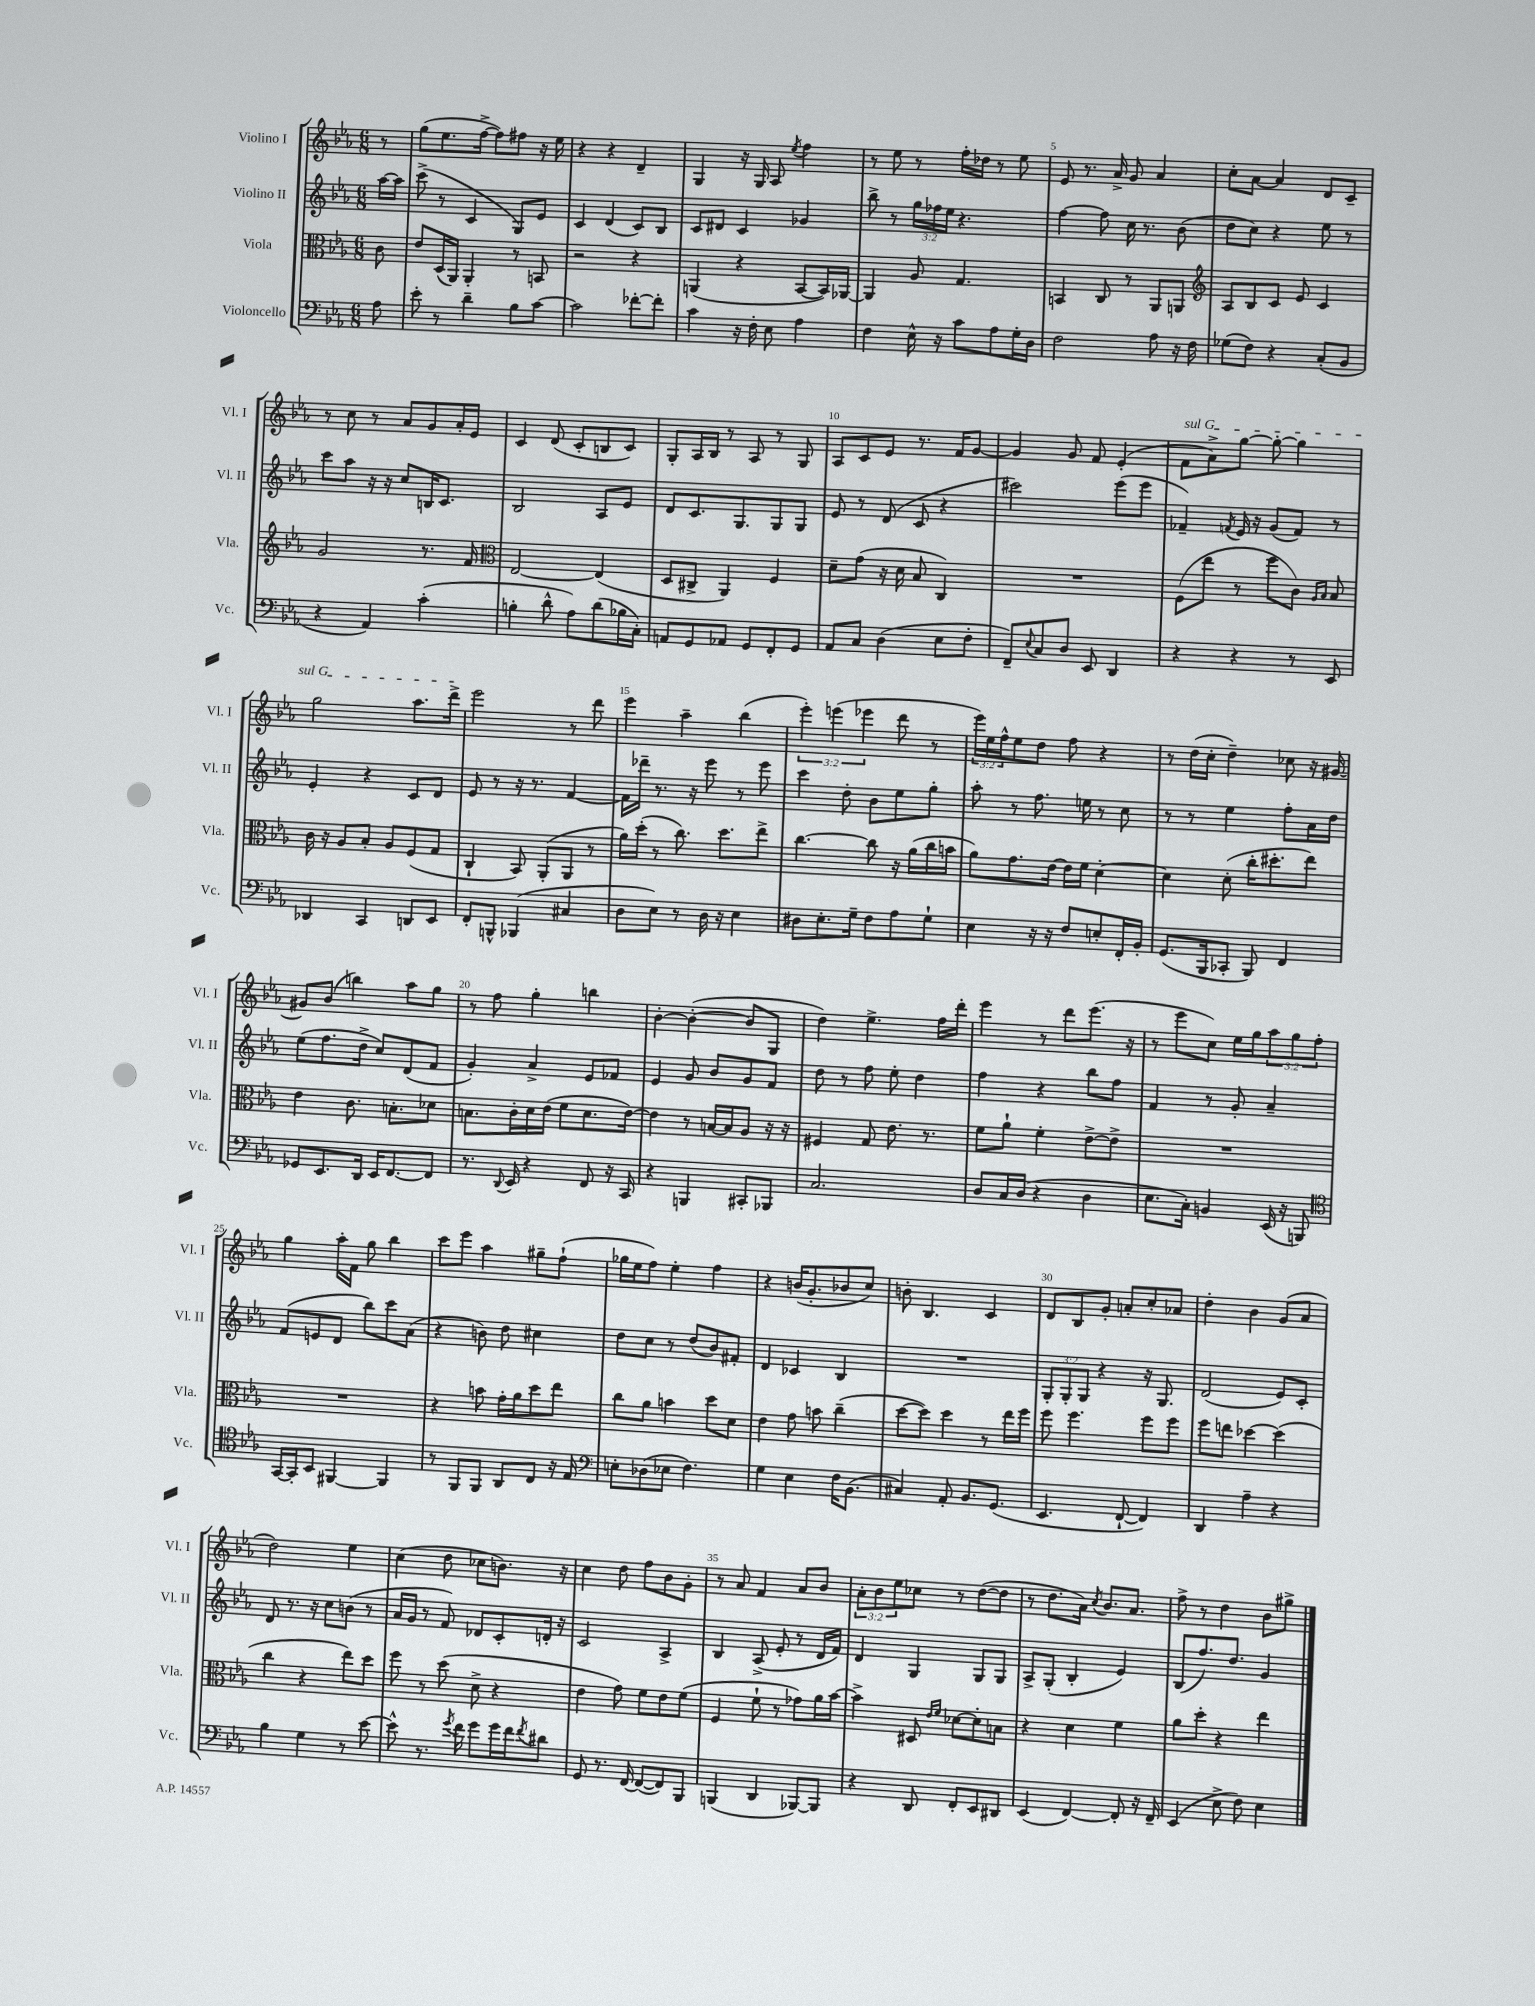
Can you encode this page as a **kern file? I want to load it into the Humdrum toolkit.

**kern	**kern	**kern	**kern
*part4	*part3	*part2	*part1
*staff4	*staff3	*staff2	*staff1
*I"Violoncello	*I"Viola	*I"Violino II	*I"Violino I
*I'Vc.	*I'Vla.	*I'Vl. II	*I'Vl. I
*clefF4	*clefC3	*clefG2	*clefG2
*k[b-e-a-]	*k[b-e-a-]	*k[b-e-a-]	*k[b-e-a-]
*M6/8	*M6/8	*M6/8	*M6/8
=	=	=	=
8A-\	8c\	[16aa-\LL	8r
.	.	16aa-\JJ]	.
=1	=1	=1	=1
8e-'\	8e-/L	(8ccc^\	(8gg\L
8r	(16D/L	8r	8.ee-\
.	16AA-/JJ)	.	.
4d~\	4AA-'/	4c/	.
.	.	.	[16ff^\Jk
.	.	.	8ff\L])
8B-\L	8r	8G/L)	8ff#X\J
[8c\J	8BBn/	8e-/J	16r
.	.	.	16ee-\
=2	=2	=2	=2
2c\]	2r	4c/	4r
.	.	(4d/	4r
[8f-X'\L	4r	8c/L)	4d~/
8f-'\J]	.	8B-/J	.
=3	=3	=3	=3
4c\	(4AAn/	8c/L	4G/
.	.	8d#X/J	.
16r	4r	4c/	16r
16F'\	.	.	16G/
8E-\	.	.	8A-/
.	.	.	8qee-/
4A-\	[8BB-/L	4g-X/	4ff\
.	16BB-/L])	.	.
.	[16AA-X/JJ	.	.
=4	=4	=4	=4
4F\	4AA-/]	8bb-^\	8r
.	.	8r	8ee-\
16E-^^\	8A-/	24gg\LL	8r
.	.	24ff-X\	.
16r	.	.	.
.	.	24ee-\JJ	.
8c\L	4.G/	4.r	16ff'\LL
.	.	.	16dd-X\JJ
8A-\	.	.	8r
16G'\L	.	.	8ee-\
16D\JJ	.	.	.
=5	=5	=5	=5
2F\	4BBn/	[4ff\	8e-/
.	.	.	8.r
.	8C/	8ff\]	.
.	.	.	16a-^/
.	8r	16cc\	8g/
.	.	8.r	.
8A-\	8AA-/L	.	4a-/
16r	8AAn/J	(8b-\	.
16F\	.	.	.
=6	=6	=6	=6
*	*clefG2	*	*
(8G-X\L	8A-/L	8dd\L	8cc'\L
8F\J)	8B-/	8cc\J)	[8a-\J
4r	8c/J	4r	4a-/]
.	8e-/	.	.
(8C'/L	4c/	8ee-\	8d/L
8BB-/J	.	8r	8c~/J
!!LO:LB:g=z
=7	=7	=7	=7
4r	2g/	8ccc\L	8r
.	.	8aa-\J	8cc\
4AA-/)	.	16r	8r
.	.	16r	.
.	.	8cc/L	8a-/L
(4c'\	8.r	16Bn/K	8g/
.	.	8.c/J	.
.	.	.	16a-'/L
.	16f/	.	16e-/JJ
=8	=8	=8	=8
*	*clefC3	*	*
4Bn'\	[2E-/	2B-/	4c/
8d^^\	.	.	(8d/
8A-\L)	.	.	8c'/L
(8d\	(4E-/]	8A-/L	8Bn/
16B-X\L	.	8e-/J	8c/J)
16C'\JJ)	.	.	.
=9	=9	=9	=9
8AAn/L	8D/L	8d/L	8G'/L
8GG/	8C#X^/J	8.c/	16A-/L
.	.	.	16B-/JJ
8AA-X/J	4AA-/)	.	8r
.	.	8.G/	.
8GG/L	.	.	8A-/
8FF'/	4F/	8G/	8r
8GG/J	.	8G/J	8G/
=10	=10	=10	=10
8AA-/L	8d~\L	8e-/	8A-/L
8C/J	(8g\J	8r	8c/
(4D\	16r	(8d/	8e-/J
.	16d\	.	.
.	8B-/	8c/	8.r
8E-\L	4C/)	4r	.
.	.	.	16f/KL
8F'\J	.	.	[8g/J
=11	=11	=11	=11
8FF~/L)	2.r	2ccc#X\)	4g/]
8qqE-/	.	.	.
8C/	.	.	.
8D/J	.	.	8g/
8EE-/	.	.	8f/
4DD/	.	(8eee-\L	(4e-'/
.	.	8eee-\J	.
=12	=12	=12	=12
!	!	!	!LO:TX:a:i:t=sul G
4r	(8F\L	4f-X~/)	8f\L
.	8ee-\J	.	8a-^\)
.	.	8qfn/	.
4r	8r	16e-/	[8gg\J
.	.	16r	.
.	8ff\L	(8g/L	8gg'\_
8r	8c\J)	8f/J)	4gg\]
.	16qqA-/LL	.	.
.	16qqB-/JJ	.	.
8EE-/	8B-/	8r	.
!!LO:LB:g=z
=13	=13	=13	=13
4DD-X/	16c\	4e-'/	2gg\
.	16r	.	.
.	8A-/L	.	.
4CC/	8B-'/J	4r	.
.	8A-/L	.	.
8DDn/L	(8F/	8c/L	8.aa-\L
8EE-/J	8G/J	8d/J	.
.	.	.	16ddd^\Jk
=14	=14	=14	=14
8FF'/L	4C`/	8e-/	2eee-\
8BBBn^^/J	.	8r	.
(4BBB-X/	8BB-/)	16r	.
.	.	8.r	.
.	(8AA-'/L	.	.
4C#X/	8AA-/J	[4f/	8r
.	8r	.	8ddd\
=15	=15	=15	=15
8D\L	16a-\LL)	16f\LL]	4eee-\
.	(16dd'\JJ	16ddd-X~\JJ	.
8E-\J)	8r	8.r	.
8r	8.cc\)	.	4aa-~\
.	.	16r	.
16D\	.	8eee-\	.
16r	8.dd\L	.	.
4E-\	.	8r	(4bb-\
.	8ee-^\J	8eee-\	.
=16	=16	=16	=16
8D#X\L	[4.cc\	4ccc\	6eee-'\)
8.E-'\	.	.	.
.	.	.	(6eeen\
.	.	8dd'\	.
16G~\Jk	.	.	.
.	.	.	6eee-X\
8F\L	8cc\]	8b-\L	.
8A-\	16r	8ee-\	8ddd\
.	(16a-\LL	.	.
8G`\J	16cc\	8gg'\J	8r
.	16bn\JJ	.	.
=17	=17	=17	=17
4E-\	8a-\L)	8aa-'\	24eee-\LL)
.	.	.	24ee-\
.	.	.	24ff^^\J
.	8.g\	8r	8ee-\
16r	.	8.ff\	8dd\J
16r	[16e-\Jk	.	.
8F/L	16e-\LL]	.	8ff\
.	16f\JJ	16een\	.
8En'/	[4d'\	8r	4r
16FF'/L	.	8cc\	.
16BB-'/JJ	.	.	.
=18	=18	=18	=18
(8.GG/L	4d\]	8r	8r
.	.	8r	(16dd\LL
16BBB-/k	.	.	16cc'\JJ
8CC-X'/J	(8d'\	4ee-\	4dd~\)
8BBB-/)	16cc'\KL	.	.
.	8.dd#X'\	.	.
4FF/	.	8ff'\L	8cc-X\
.	8ee-\J)	16a-\L	16r
.	.	16dd\JJ	[16g#X/
!!LO:LB:g=z
=19	=19	=19	=19
8GG-X/L	4e-\	(8ee-\L	8g#X/L]
8.EE-/	.	8.ff\	(8b-/J
.	8.c\	.	4bbn\)
16DD/Jk	.	16dd^\Jk	.
16EE-/KL	.	8cc/L)	.
[8.FF/	8.Bn'\L	.	.
.	.	(8d/	8aa-\L
8FF/J]	8d-X\J	8f/J	8gg\J
=20	=20	=20	=20
8.r	8.Bn\L	4g'/)	8r
.	.	.	8ff\
8qqDD/	.	.	.
16EE-/	16c'\L	.	.
4r	16d\	4a-^/	4gg'\
.	(16e-\JJ	.	.
.	8f\L	.	.
8FF/	8.d\	8e-/L	4bbn\
16r	.	8f-X/J	.
16CC/	[16e-\Jk)	.	.
=21	=21	=21	=21
4r	4e-\]	4e-/	[4b-'\
4BBBn/	8r	8g/	(4b-'\_
.	[16Bn/LL	8b-/L	.
.	16B/J]	.	.
8CC#X'/L	8A-/J	8g/	8b-/L]
8BBB-X/J	16r	8f/J	8G/J
.	16r	.	.
=22	=22	=22	=22
2.C/	4F#X/	8dd\	4dd\)
.	.	8r	.
.	8G/	8ff\	4.ee-^\
.	8.e-\	8ee-'\	.
.	.	4dd\	.
.	8.r	.	.
.	.	.	16ff\LL
.	.	.	16ddd'\JJ
=23	=23	=23	=23
8D/L	8f\L	4ff\	4eee-\
16C/L	8a-`\J	.	.
(16D/JJ	.	.	.
4r	4f'\	4r	8r
.	.	.	8ddd\L
4D\	[8e-^\L	8bb-\L	(8.eee-\J
.	8e-^\J]	8ff\J	.
.	.	.	16r
=24	=24	=24	=24
8.E-\L	2.r	4f/	8r
.	.	.	8eee-\L
16C'\Jk)	.	.	.
4BBn/	.	8r	8cc\J)
.	.	8g'/	16ee-\LL
.	.	.	16gg\J
(16EE-/	.	4a-~/	12aa-\
16r	.	.	.
.	.	.	12gg\
8BBBn/)	.	.	.
.	.	.	12ff'\J
!!LO:LB:g=z
=25	=25	=25	=25
*clefC4	*	*	*
[16GG/LL	2.r	(8f/L	4gg\
16GG'/J]	.	.	.
8BB-/J	.	8en/	.
[4FF#X/	.	8d/J	16aa-'\LL
.	.	.	16f\JJ
.	.	8bb-\L)	8gg\
4FF#/]	.	8ccc\	4bb-\
.	.	(8a-\J	.
=26	=26	=26	=26
8r	4r	4r	8ccc\L
8FF/L	.	.	8eee-\J
8FF/J	8bn\	8bn\)	4aa-\
8AA-/L	16g'\LL	8dd\	.
.	16a-\J	.	.
8C/J	8dd\	4cc#X\	8gg#X~\L
16r	8ee-\J	.	(8ff`\J
16E-/	.	.	.
=27	=27	=27	=27
*clefF4	*	*	*
8En'\L	8cc\L	8dd\L	16gg-X\LL
.	.	.	16ee-\J
(8D-X\	8a-\J	8cc\J	8ff\J)
8E-X\J	4bn\	8r	4ee-'\
4.F\)	.	(8dd/L	.
.	8dd\L	8b-/)	4ff\
.	8d\J	8f#X'/J	.
=28	=28	=28	=28
4G\	4e-\	4d/	4r
4E-\	8g\	4c-X/	(16bn/KL
.	.	.	8.g'/
.	8bn\	.	.
16F\KL	(4cc~\	4B-/	8b-X/
(8.BB-\J	.	.	.
.	.	.	8cc/J)
=29	=29	=29	=29
4C#X/)	[8dd\L	2.r	8bn'\
.	8dd\J])	.	4.B-/
8AA-'/	4dd\	.	.
8.BB-/L	.	.	.
.	8r	.	4c/
(8.GG/J	.	.	.
.	16ee-\LL	.	.
.	16ff\JJ	.	.
=30	=30	=30	=30
4.EE-/	8ff\	12G'/L	8d/L
.	.	12G'/	.
.	4.ff\	.	8B-/
.	.	12G/J	.
.	.	4r	8g'/J
[8FF`/	.	.	8an'/L
4FF/])	8ff\L	16r	8cc'/
.	.	8.G/	.
.	8ff\J	.	8a-X/J
=31	=31	=31	=31
4DD/	8ff\L	(2d/	4dd'\
.	8een\J	.	.
4A-~\	[4dd-X\	.	4b-\
4r	(4dd-\]	8e-/L)	(8g/L
.	.	8c'/J	8a-/J
!!LO:LB:g=z
=32	=32	=32	=32
4B-\	4cc\	8d/	2dd\)
.	.	8.r	.
4G\	4r	.	.
.	.	16r	.
.	.	8cc\L	.
8r	8ee-\L)	(8bn\J	4ee-\
[8e-\	8dd\J	8r	.
=33	=33	=33	=33
8e-^^\]	8ff\	16a-/LL	(4cc\
.	.	16g/JJ	.
8.r	8r	8r	.
.	(8dd\	8f/)	8dd\
8qg/	.	.	.
16f\	.	.	.
8g\L	8d^\	8d-X/L	8cc-X\L
16g\L	4r	8c'/	8.bn\J)
16f\J	.	.	.
8qf/	.	.	.
8d#X\J	.	16dn'/Jk	.
.	.	16r	16r
=34	=34	=34	=34
8GG/	4e-\	2c/	4cc\
8.r	.	.	.
.	8g\)	.	8dd\
[16FF/	.	.	.
(8FF/L_	8f\L	.	8ff\L
8FF/])	8e-\	4A-^/	8b-\
8BBB-/J	(8f\J	.	8g'\J
=35	=35	=35	=35
(4BBBn/	4F/	4B-/	8r
.	.	.	8a-/
4DD/	8f`\	(8A-^/	4f/
.	8r	8e-'/	.
[8BBB-X/L)	8g-X\L)	8r	8a-/L
8BBB-/J]	16a-\L	16d/LL	8b-/J
.	[16b-\JJ	16f/JJ)	.
=36	=36	=36	=36
4r	4b-^\]	4d/	12a-'\L
.	.	.	12b-\
.	.	.	12ee-\
8DD/	8D#X/	4G/	8cc-X\J
.	16qqe-/LL	.	.
.	16qqf/JJ	.	.
8FF'/L	[8d-X\L	.	8r
8EE-/	8d-'\]	8G/L	([8dd\L
8DD#X/J	8Bn\J	8G/J	8dd\J]
=37	=37	=37	=37
(4EE-/	4r	8A-^/L	8r
.	.	(8G'/J	8.dd\L
[4FF/)	4d\	4B-'/	.
.	.	.	16a-\Jk)
.	.	.	8qcc/
.	.	.	8.b-/L
8FF'/]	4f\	4e-/)	.
.	.	.	8.a-/J
16r	.	.	.
16FF~/	.	.	.
=38	=38	=38	=38
(4EE-/	8a-\L	(8B-/L	8ff^\
.	8dd'\J	8.ff/)	8r
8E-^\	4r	.	4dd\
.	.	8.dd/J	.
8F\)	.	.	.
4E-\	4ee-\	4g/	8b-\L
.	.	.	8gg#X^\J
==	==	==	==
*-	*-	*-	*-
